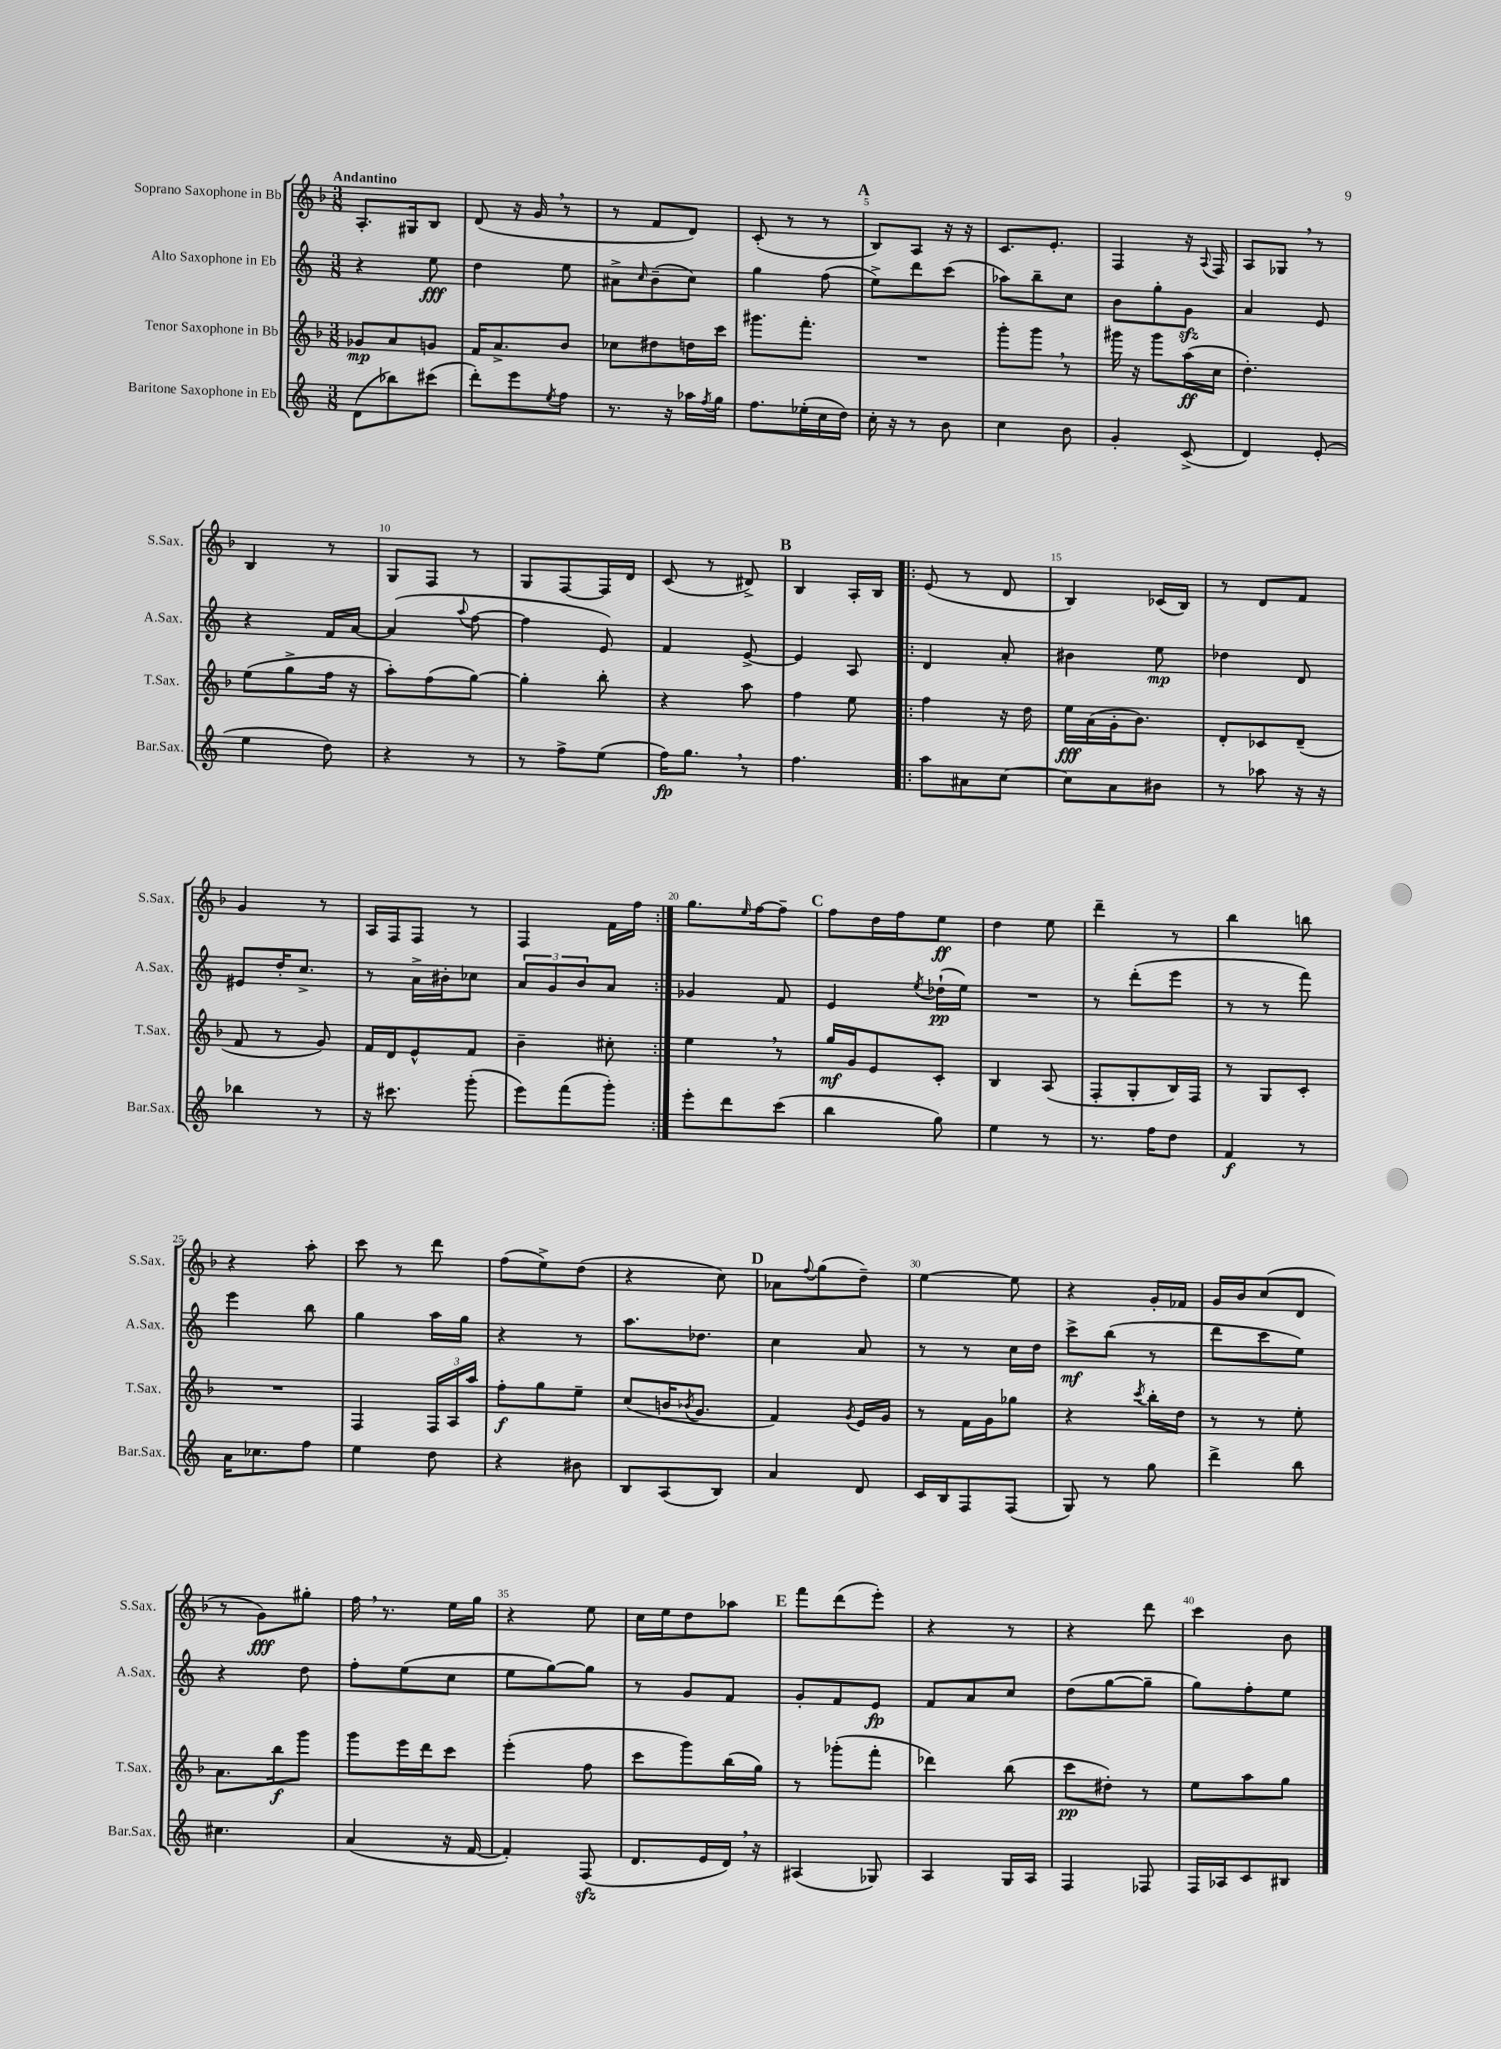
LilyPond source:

<<
\new StaffGroup <<
\new Staff = "s0" \with { instrumentName = "Soprano Saxophone in Bb" shortInstrumentName = "S.Sax." } {
    \clef treble \key f \major \numericTimeSignature \time 3/8 \tempo "Andantino"
    a8.-. gis16 bes8 |
    d'8( r16 g'16 \breathe r8 |
    r8 f'8 d'8) |
    c'8-.( r8 r8 |
    \mark \markup { \bold "A" } bes8) a8 r16 r16 |
    c'8. e'8.-. |
    f4 r16 \appoggiatura { a8 } f16 |
    a8 ges8 \breathe r8 |
    bes4 r8 |
    g8 f8 r8 |
    g8 f8~ f16 d'16 |
    c'8( r8 dis'8->) |
    \mark \markup { \bold "B" } bes4 a16-. bes16 |
    \repeat volta 2 { e'8( r8 d'8 |
    bes4) ces'16( bes16) |
    r8 d'8 f'8 |
    g'4 r8 |
    a16 f16 f8 r8 |
    f4 f'16 f''16 | }
    g''8. \grace { e''16 } f''16~ f''8-- |
    \mark \markup { \bold "C" } f''8 d''16 f''16 e''8\ff |
    d''4 e''8 |
    d'''4-- r8 |
    bes''4 b''8 |
    r4 a''8-. |
    c'''8 r8 d'''8 |
    f''8( e''8->) d''8( |
    r4 c''8) |
    \mark \markup { \bold "D" } aes'8 \appoggiatura { f''8 } g''8( d''8--) |
    e''4~ e''8 |
    r4 g'16-. fes'16 |
    g'16 bes'16 c''8( d'8 |
    r8 g'8\fff) gis''8-. |
    f''16 \breathe r8. e''16 g''16 |
    r4 e''8 |
    c''16 e''16 d''8 aes''8 |
    \mark \markup { \bold "E" } f'''8 d'''8( e'''8-.) |
    r4 r8 |
    r4 d'''8 |
    c'''4 bes'8 \bar "|." |
}
\new Staff = "s1" \with { instrumentName = "Alto Saxophone in Eb" shortInstrumentName = "A.Sax." } {
    \clef treble \key c \major \numericTimeSignature \time 3/8
    r4 e''8\fff |
    d''4 e''8 |
    ais'8-> \grace { c''16 } b'8--( c''8) |
    g''4 f''8( |
    \mark \markup { \bold "A" } e''8->) d'''8 c'''8( |
    aes''8) b''8-- c''8 |
    b'8 g''8-. g'8\sfz |
    a'4 e'8 |
    r4 f'16 a'16~ |
    a'4( \appoggiatura { a''8 } f''8~ |
    f''4 e'8) |
    f'4 e'8~-> |
    \mark \markup { \bold "B" } e'4 a8 |
    \repeat volta 2 { d'4 a'8-. |
    bis'4 e''8\mp |
    des''4 d'8 |
    eis'8 d''16-. c''8.-> |
    r8 a'16-> bis'16-. ces''8 |
    \tuplet 3/2 { a'8 g'8 b'8 } a'8 | }
    ges'4 f'8 |
    \mark \markup { \bold "C" } e'4 \acciaccatura { e''8 } des''16-!\pp( e''16) |
    R4. |
    r8 d'''8-.( e'''8 |
    r8 r8 f'''8) |
    e'''4 b''8 |
    g''4 a''16 g''16 |
    r4 r8 |
    a''8. des''8. |
    \mark \markup { \bold "D" } c''4 a'8 |
    r8 r8 c''16 d''16 |
    c'''8->\mf b''8( r8 |
    d'''8 c'''8 e''8) |
    r4 d''8 |
    f''8-. e''8( c''8 |
    e''8 g''8~) g''8 |
    r8 g'8 f'8 |
    \mark \markup { \bold "E" } g'8-. f'8 e'8\fp |
    f'8 a'8 c''8 |
    d''8( g''8~ g''8-- |
    g''8) f''8-. e''8 \bar "|." |
}
\new Staff = "s2" \with { instrumentName = "Tenor Saxophone in Bb" shortInstrumentName = "T.Sax." } {
    \clef treble \key f \major \numericTimeSignature \time 3/8
    ges'8\mp a'8 g'8 |
    f'16 a'8.-> bes'8 |
    ces''8 dis''8 d''16 c'''16 |
    gis'''8. f'''8.-. |
    \mark \markup { \bold "A" } R4. |
    g'''8-. g'''8 \breathe r8 |
    gis'''16 r16 gis'''8 a''16\ff( c''16 |
    d''4.-.) |
    e''8( g''8-> f''16 r16 |
    a''8-.) f''8( g''8~) |
    g''4-. bes''8-. |
    r4 a''8 |
    \mark \markup { \bold "B" } f''4 e''8 |
    \repeat volta 2 { f''4 r16 d''16 |
    e''16\fff a'16( g'16-. bes'8.) |
    d'8-. ces'8 d'8--( |
    f'8 r8 g'8) |
    f'16 d'16 e'8-^ f'8 |
    bes'4-- cis''8-. | }
    e''4 \breathe r8 |
    \mark \markup { \bold "C" } g''16\mf g'16 e'8 c'8-. |
    bes4 a8( |
    f8-. g8-. bes16) f16 |
    r8 g8 c'8-. |
    R4. |
    f4 \tuplet 3/2 { f16 a16 a''16 } |
    f''8-.\f g''8 e''8-- |
    c''8( b'16 \acciaccatura { bes'8 } g'8. |
    \mark \markup { \bold "D" } f'4) \acciaccatura { g'8 } e'16 g'16 |
    r8 f'16 g'16 ges''8 |
    r4 \acciaccatura { c'''8 } bes''16-. d''16 |
    r8 r8 e''8-. |
    a'8. bes''16\f g'''8 |
    g'''8 e'''16 d'''16 c'''8 |
    e'''4-.( f''8 |
    c'''8 g'''8) bes''16( g''16) |
    \mark \markup { \bold "E" } r8 ges'''8-.( f'''8-. |
    des'''4) bes''8( |
    c'''8\pp dis''8-.) r8 |
    e''8 a''8 g''8 \bar "|." |
}
\new Staff = "s3" \with { instrumentName = "Baritone Saxophone in Eb" shortInstrumentName = "Bar.Sax." } {
    \clef treble \key c \major \numericTimeSignature \time 3/8
    d'8( bes''8) cis'''8( |
    d'''8-.) e'''8 \acciaccatura { e''8 } f''8 |
    r8. r16 aes''16 \acciaccatura { f''8 } g''16 |
    f''8. ees''16-.( c''16 d''16) |
    \mark \markup { \bold "A" } c''16-. r16 r8 b'8 |
    c''4 b'8 |
    g'4-. c'8->( |
    d'4) e'8-.( |
    e''4 d''8) |
    r4 r8 |
    r8 f''8-> e''8( |
    f''16\fp) g''8. \breathe r8 |
    \mark \markup { \bold "B" } f''4. |
    \repeat volta 2 { a''8 ais'8 c''8~ |
    c''8 a'8 bis'8 |
    r8 aes''8 r16 r16 |
    bes''4 r8 |
    r16 cis'''8. g'''8-.( |
    e'''8) f'''8( g'''8-.) | }
    e'''8-. d'''8 c'''8( |
    \mark \markup { \bold "C" } b''4 g''8) |
    e''4 r8 |
    r8. f''16 d''8 |
    f'4\f r8 |
    a'16 ces''8. f''8 |
    e''4 d''8 |
    r4 bis'8 |
    b8 a8( b8) |
    \mark \markup { \bold "D" } a'4 d'8 |
    c'16 b16 f8 f8( |
    g8) r8 g''8 |
    d'''4-> b''8 |
    cis''4. |
    a'4( r16 f'16~ |
    f'4-.) f8\sfz( |
    d'8. e'16 d'16) \breathe r16 |
    \mark \markup { \bold "E" } ais4( ges8) |
    a4 g16 a16 |
    f4 fes8 |
    f16 aes16 c'8 bis8 \bar "|." |
}
>>
>>
\layout { \context { \Score \override BarNumber.break-visibility = ##(#f #t #t) barNumberVisibility = #(every-nth-bar-number-visible 5) } }
